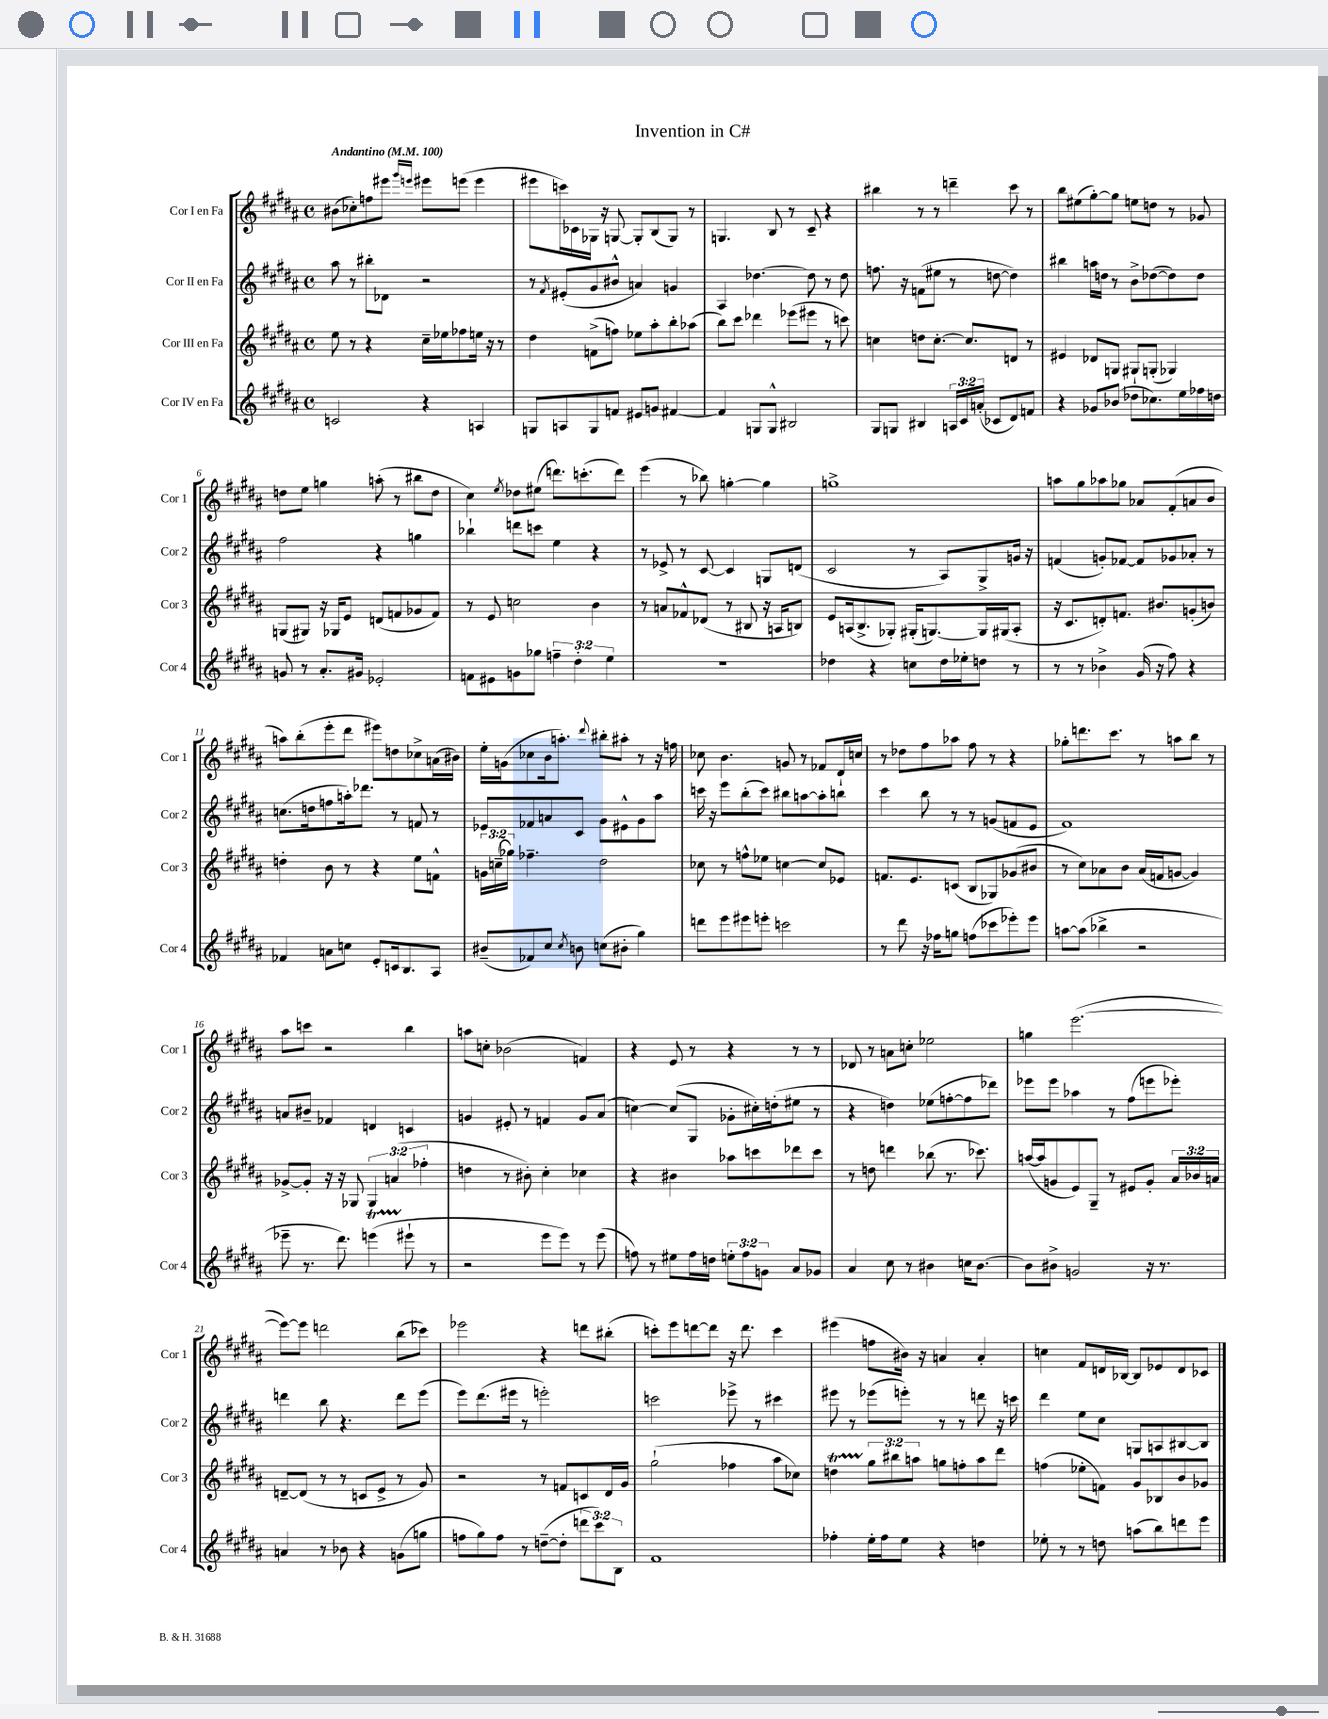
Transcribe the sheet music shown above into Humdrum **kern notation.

**kern	**kern	**kern	**kern
*part4	*part3	*part2	*part1
*staff4	*staff3	*staff2	*staff1
*I"Cor IV en Fa	*I"Cor III en Fa	*I"Cor II en Fa	*I"Cor I en Fa
*I'Cor 4	*I'Cor 3	*I'Cor 2	*I'Cor 1
*clefG2	*clefG2	*clefG2	*clefG2
*k[f#c#g#d#a#]	*k[f#c#g#d#a#]	*k[f#c#g#d#a#]	*k[f#c#g#d#a#]
*M4/4	*M4/4	*M4/4	*M4/4
*met(c)	*met(c)	*met(c)	*met(c)
*MM100	*MM100	*MM100	*MM100
=1	=1	=1	=1
!	!	!	!LO:TX:a:B:t=Andantino
2cn/	8ee\	8aa#\	(8b#X\L
.	8r	8r	8cc-X'\)
.	4r	8bb#X'\L	8ffn\
.	.	8d-X\J	8eee#X\J
.	.	.	16qqggg#/LL
.	.	.	16qqeeen/JJ
4r	16cc#~\LL	2r	8eee#X\L
.	16ee-X\J	.	.
.	8ff-X\	.	(8eeen\J
4An/	16een\Jk	.	4eee\
.	16r	.	.
.	8r	.	.
=2	=2	=2	=2
8Gn/L	4dd#\	8r	8eee#X\L
.	.	8qf#/	.
8An/	.	(8e#X'/L	16cccn\L)
.	.	.	16c-X\
8G/	(8fn^\L	8g#/	16G-X\JJ
.	.	.	16r
8fn/J	8ffn\J)	8b#X^^/J	[8Gn/
8e#X/L	8ee-X\L	4an/)	8G'/L]
8gn/J	8aa#'\	.	(8B/
[4f#X/	8bb'\	4gn/	8G/J)
.	(8aa-X\J	.	8r
=3	=3	=3	=3
4f#/]	8bb\L)	4A#/	4.Gn/
.	8ccc#\J	.	.
8Gn/L	4ddd-X\	[4.dd-X\	.
8G^^/J	.	.	8B/
2B#X/	(8eee-X\L	.	8r
.	8eee#X\J	8dd-\]	8c#~/
.	8r	8r	4r
.	8cccn\)	8dd-\	.
=4	=4	=4	=4
8G#/L	4ccn\	8.ffn\	4bb#X\
8Gn/J	.	.	.
.	.	16r	.
4B#X/	8ddn\L	(8fn\L	8r
.	[8.cc'\J	8ee#X\J	8r
24An/LL	.	8r	4dddn~\
24c#/	.	.	.
.	8.cc/L]	.	.
(24an'/JJ	.	.	.
8c-X/L	.	[8ddn\	.
8d#/)	8dn/J	4dd\])	8ccc#\
8fn/J	8r	.	8r
=5	=5	=5	=5
4r	4e#X/	4bb#X\	8bb\L
.	.	.	(8ee#X\
8g-X/L	8d-X/L	16aan\LL	[8gg#'\)
.	.	16ddn\JJ	.
(8b-X/J	8Gn/J	8r	8gg#\J]
8dd-X\L	8G#X`/L	8b^\L	8een\L
8.cc-X\)	(8Gn'/J	([8dd-X\	8ddn\J
.	4G-X/)	8dd-\])	8r
16ee\L	.	.	.
16ff-X\	.	8dd-\J	8g-X/
16ddn\JJ	.	.	.
!!LO:LB:g=z
=6	=6	=6	=6
8gn/	(8Gn/L	2ff#\	8ddn\L
8r	8G#X/J)	.	8ee\J
8.a#'/L	16r	.	4ggn\
.	16G-X/KL	.	.
.	8e/J	.	.
16g#X/Jk	.	.	.
2e-X'/	(8dn/L	4r	(8aan'\
.	8fn/	.	8r
.	8g-X/	4ggn\	8bb#X\L
.	8f/J)	.	8dd\J
=7	=7	=7	=7
8fn\L	8r	4bb-X`\	4cc#\)
8e#X\	8e/	.	.
.	.	.	8qee/
8gn\	2ccn\	8dddn\L	8dd-X\L
8gg-X\J	.	8cccn\J	(8ee#X\J
6ffn~\	.	4ee\	8.dddn\L)
6dd#'\	.	.	.
.	.	.	(8.cccn'\
.	4b\	4r	.
6ee\	.	.	.
.	.	.	8ddd\J)
=8	=8	=8	=8
1r	8r	8r	(4eee\
.	8an/L	8e-X^/	.
.	8f-X^^/	8r	8r
.	(8d-X/J	[8c#/	8bb-X\)
.	8r	4c#/]	[4ggn'\
.	8B#X/	.	.
.	16r	8Gn/L	4gg\]
.	16An/KL	.	.
.	8Bn/J)	(8dn/J	.
=9	=9	=9	=9
4dd-X\	8e/L	2c#/	1ggn^
.	(16An/k	.	.
.	8.B^/	.	.
4r	.	.	.
.	8G-X'/J)	.	.
8ccn\L	(16G#X'/KL	8r	.
.	[8.Gn/)	.	.
16dd-\L	.	8A#/L)	.
16ee-X'\J	.	.	.
8ddn\J	16G/L]	8G#^/	.
.	(16G#X/J	.	.
8r	8A'/J	16gn/Jk	.
.	.	16r	.
=10	=10	=10	=10
8r	16r	(4fn/	8aan\L
.	8.c#/L	.	.
8r	.	.	8gg#\
4b-X^\	8dn'/)	8gn'/L)	8aa-X\
.	8.fn/J	[8f-X/J	8gg-X\J
(16g#/	.	8f-/L]	8a-X/L
16r	8.b#X/L	.	.
8ff#\)	.	8g-X/	(8f#'/
4r	(8gn'/	8a-X'/J	8an/
.	8bn/J)	8r	8b/J
!!LO:LB:g=z
=11	=11	=11	=11
4f-X/	4ddn'\	(8.ccn\L	8aan\L)
.	.	.	(8bb'\
.	.	16ddn\k	.
8an\L	8b\	8ffn\	8eee'\
8ccn\J	8r	16aan'\k)	8ddd#\J
.	.	8.ddd-X\J	.
8e'/L	4r	.	8eee#X\L)
16cn/k	.	8r	8ddn\
8.B/	.	.	.
.	8ee\L	8fn/	8cc-X^\
8A#/J	8fn^^\J	8r	(16an\L
.	.	.	16b#X\JJ)
=12	=12	=12	=12
(8b#X~/L	24gn\LL	8e-X/L	16ee'\LL
.	(24ccn~\	.	.
.	.	.	(16gn\J
.	24gg-X\JJ)	.	.
8f-X/)	4.ff-X~\	8f-X/	8cc-X\
8cc#/J	.	8an/	16b\k
.	.	.	8.aan'\J)
8qcc#/	.	.	.
8bn\	.	8c#/J	.
.	.	.	8qqddd#/
(8ccn\L	2dd#\	8g#\L	8bb#X'\L
8b#X'\J	.	8e#X^^\	8aa#X'\J
4gg#\)	.	8g#\	8r
.	.	8aa#\J	16r
.	.	.	16ffn\
=13	=13	=13	=13
8dddn\L	8cc-X\	16cccn\	8cc-X\
.	.	16r	.
8eee\	8r	8eee\L	4.b\
8eee#X\	8ffn^^\L	(8bb'\	.
8eeen'\J	8ee-X\J	8ccc\J)	.
2cccn\	[4ccn\	8bb#X\L	8gn/
.	.	[8aan\	8r
.	8cc/L]	8aa'\]	8f-X/L
.	8e-X/J	8bbn\J	16d#`/L
.	.	.	16ccn/JJ
=14	=14	=14	=14
8r	8.fn/L	4ccc#\	8r
8ddd#\	.	.	8dd-X\L
.	8.e/	.	.
16r	.	8bb\	8ff#\
16ff-X\KL	.	.	.
8ggn\J	(8cn/J	8r	8aa-X\J
(8ffn\L	8B/L	8r	8ff#\
8ccc-X\	8G-X/)	(8gn/L	8r
8eee-X'\)	(8g-X/	8fn/	4r
8eee-\J	8b#X/J	8e/J	.
=15	=15	=15	=15
[8aan\L	8r	1f#)	8gg-X'\L
(8aa\J]	8cc#\L)	.	8.dddn\
4bb-X^\	8a-X\	.	.
.	.	.	8.ccc#\J
.	8b\J	.	.
2r	(16a-/LL	.	8r
.	16fn/J	.	.
.	[8gn/J	.	8aan\L
.	4g/])	.	8bb\J
.	.	.	8r
!!LO:LB:g=z
=16	=16	=16	=16
8eee-X~\	[8g-X^/L	8an/L	8aa#\L
8.r	8g-'/J]	8b#X~/J	8cccn\J
.	16r	4f-X/	2r
8.ddd#\)	16r	.	.
.	8G-X/	.	.
(4eeenT\	6G-/	4dn/	.
.	(6an/	.	.
8eee#X`\	.	4cn/	4bb\
.	6ff-X'\	.	.
8r	.	.	.
=17	=17	=17	=17
2r	4ddn\	4gn/	8aan\L
.	.	.	8ccn'\J
.	8r	8e#X'/	(2b-X\
.	8b#X'\)	8r	.
8eee\L	4cc#'\	4fn/	.
8eee\J)	.	.	.
8r	4cc-X\	8g/L	4fn/)
(8eee\	.	(8a#/J	.
=18	=18	=18	=18
8ffn\)	4r	[4ccn\)	4r
8r	.	.	.
8ee#X\L	4b#X\	(8cc/L]	8e/
16ff\L	.	8G#/J	8r
16ddn\JJ	.	.	.
12een'\L	8aa-X\L	8g-X'\L	4r
12ff\	.	.	.
.	8cccn\	16cc#X'\L)	.
12gn\J	.	.	.
.	.	(16ddn'\J	.
8a#/L	8ddd-X\	8ee#X\J	8r
8g-X/J	8ccc\J	8r	8r
=19	=19	=19	=19
4a#/	8r	4r	8d-X/
.	8ddn\	.	8r
8cc#\	4dddn\	4ddn\)	8an\L
8r	.	.	8ccn'\J
4b#X\	(8bb-X\	(8ee-X\L	2ee-X\
.	8.r	[8ffn'\	.
16ccn\KL	.	8ff\]	.
[8.b#\J	8.ccc-X\)	.	.
.	.	8ddd-X\J)	.
=20	=20	=20	=20
8b#\L]	([16aan/LL	8eee-X\L	4ggn\
.	16aa/J]	.	.
8b#X^\J	8gn/	8eee-\J	.
2gn/	8e/)	4aa-X\	([2.eee\
.	8G#~/J	.	.
.	8r	8r	.
.	8e#X/L	(8ff#\L	.
16r	8g'/J	8eeen\	.
8.r	.	.	.
.	24a#/LL	8eee-X'\J)	.
.	24b-X/	.	.
.	24an/JJ	.	.
!!LO:LB:g=z
=21	=21	=21	=21
4an/	[8dn~/L	4dddn\	8eee\L_)
.	(8d/J]	.	8eee\J]
8r	8r	8bb\	2dddn\
8b-X\	8r	4.r	.
4r	8cn/L	.	.
.	8e^/J	.	.
(8gn\L	8r	8ddd\L	(8bb\L
8ggn\J	8g#/)	(8eee\J	8ccc-X\J)
=22	=22	=22	=22
8ffn\L	2r	8eee\L)	2eee-X\
8gg#\)	.	(8.ddd#\	.
8ff\J	.	.	.
.	.	16eee#X\Jk	.
8r	.	8r	.
([8ddn~\L	8r	2eeen'\)	4r
8dd'\J]	8fn/L	.	.
12dddn\L	8cn/	.	8dddn\L
12ccc#\)	.	.	.
.	16d#/L	.	(8bb#X'\J
12B\J	.	.	.
.	16g#/JJ	.	.
=23	=23	=23	=23
1f#	(2gg#`\	2cccn\	8cccn'\L)
.	.	.	8eee\
.	.	.	[8dddn\
.	.	.	8ddd\J]
.	4ff-X\	8eee-X^\	16r
.	.	.	8.ddd\
.	.	8r	.
.	8aa#\L	4ccc#X\	4ccc\
.	8cc-X\J)	.	.
=24	=24	=24	=24
4ff-X'\	4ddnT\	8eee#X\	(4eee#X\
.	.	8r	.
16ee'\LL	12gg#\L	(8eee-X\L	8ffn\L
16ff-\J	.	.	.
.	12bb#X\	.	.
8ee\J	.	8eeen'\J)	16b#X\Jk)
.	12aan\J	.	.
.	.	.	16r
4r	8ggn\L	8r	4an/
.	8ffn'\	8r	.
4ddn\	8aa\	8dddn\	4a'/
.	8ddd#\J	16r	.
.	.	16cccn\	.
=25	=25	=25	=25
8ee-X'\	(4ffn\	4ddd#\	4ccn\
8r	.	.	.
8r	8ee-X'\L	8ee\L	8f#/L
8ddn\	8fn\J)	8cc#\J	16dn/L
.	.	.	[16B-X/JJ
(8aan\L	8g#/L	8Gn/L	8B-/L]
8bb\)	8B-X/	8An/	8e-X/
8dddn\	8b/	[8B#X/	8d/
8eee\J	8g-X/J	8B#/J]	8c-X/J
==	==	==	==
*-	*-	*-	*-
